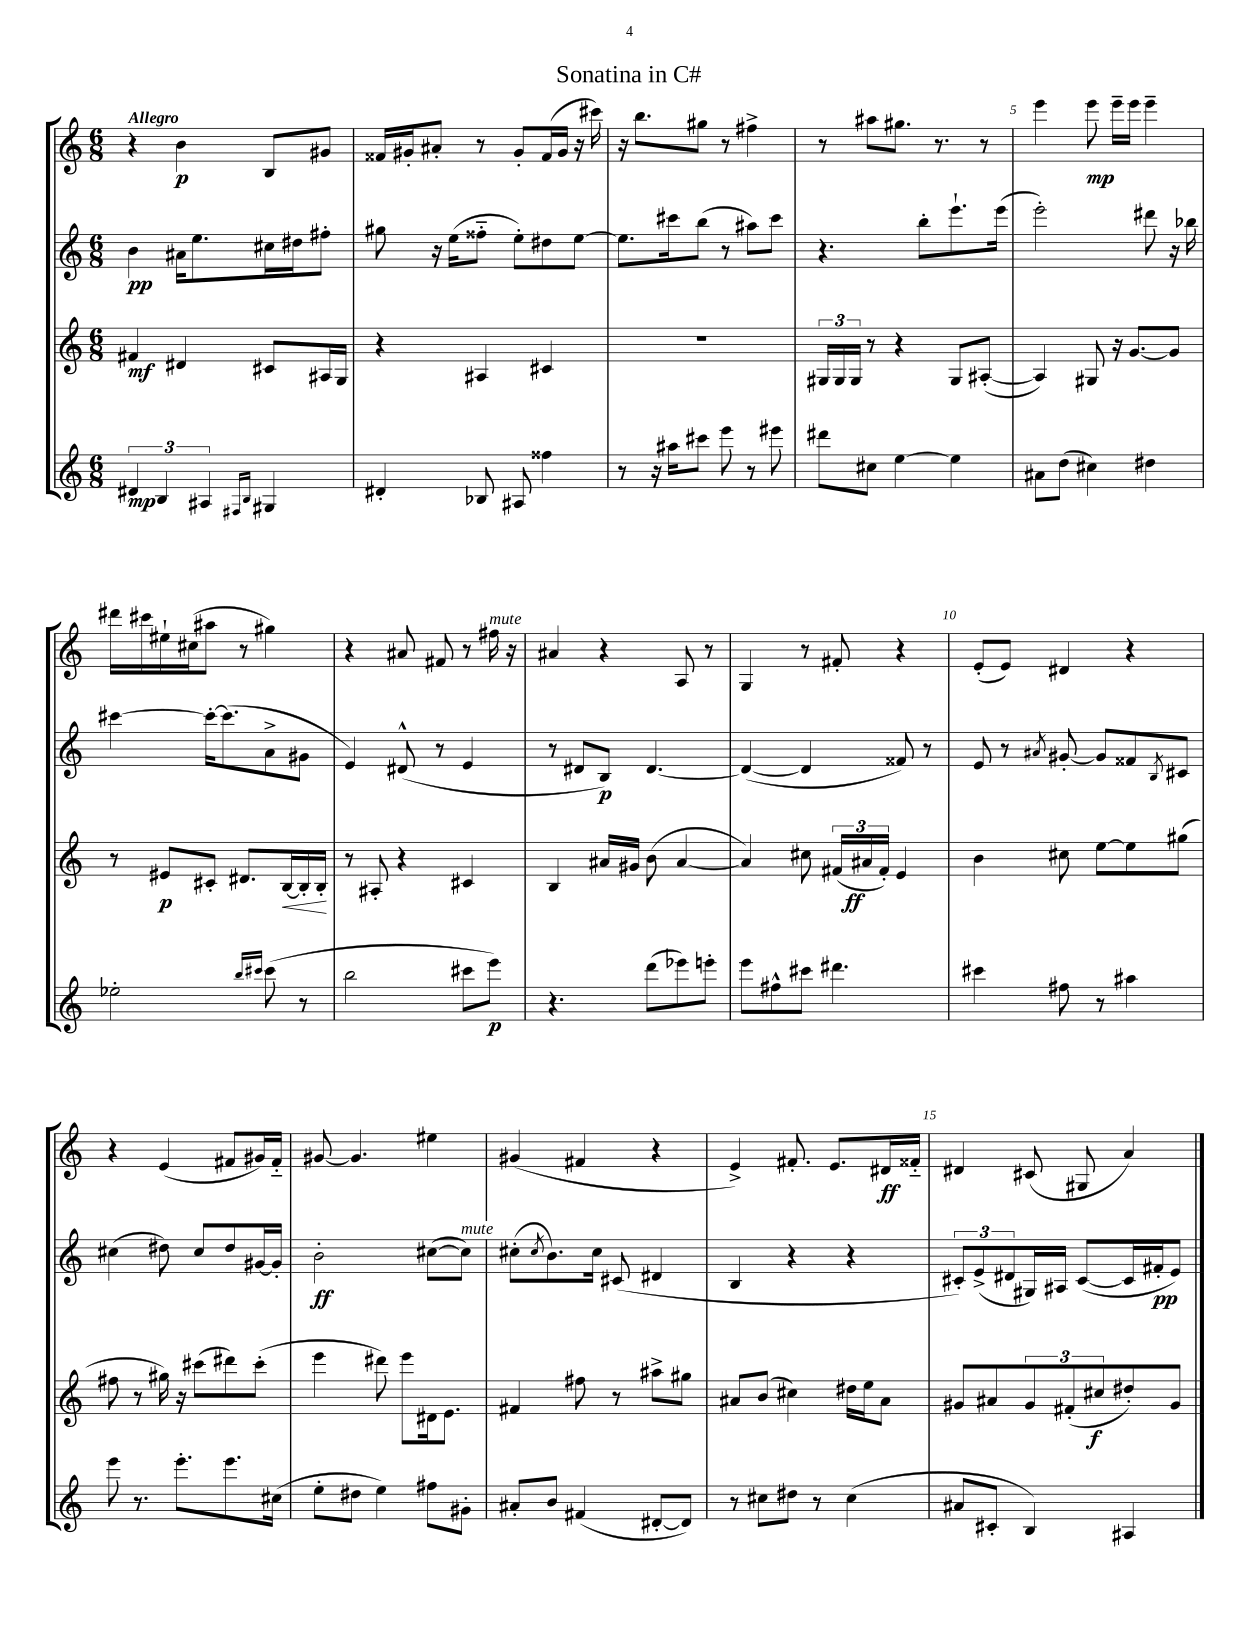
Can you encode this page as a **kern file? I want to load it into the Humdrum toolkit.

**kern	**kern	**kern	**kern
*staff4	*staff3	*staff2	*staff1
*clefG2	*clefG2	*clefG2	*clefG2
*k[]	*k[]	*k[]	*k[]
*M6/8	*M6/8	*M6/8	*M6/8
6d#/	4f#/	4b\	4r
6B/	.	.	.
.	4d#/	16a#\LK	4b\
.	.	8.ee\	.
6A#/	.	.	.
16qqF#/LL	.	.	.
16qqB/JJ	.	.	.
4G#/	8c#/L	16cc#\L	8B/L
.	.	16dd#\J	.
.	16A#/L	8ff#'\J	8g#/J
.	16G/JJ	.	.
=	=	=	=
4d#'/	4r	8gg#\	16f##/LL
.	.	.	16g#'/J
.	.	16r	8a#'/J
.	.	(16ee\LK	.
8B-/	4A#/	8ff##'~\J	8r
8A#/	.	8ee'\L)	8g#'/L
4ff##\	4c#/	8dd#\	(16f##/L
.	.	.	16g#/JJ
.	.	[8ee\J	16r
.	.	.	16ccc#\)
=	=	=	=
8r	2.r	8.ee\]L	16r
.	.	.	8.bb\L
16r	.	.	.
16aa#\LK	.	16ccc#\k	.
8ccc#\J	.	(8bb\J	8gg#\J
8eee\	.	8r	8r
8r	.	8aa#\L)	4ff#^\
8eee#\	.	8ccc#\J	.
=	=	=	=
8ddd#\L	24G#/LL	4.r	8r
.	24G#/	.	.
.	24G#/JJ	.	.
8cc#\J	8r	.	8aa#\L
[4ee\	4r	.	8.gg#\J
.	.	8bb'\L	.
.	.	.	8.r
4ee\]	8G#/L	8.eee`\	.
.	([8A#'/J	.	8r
.	.	(16eee\Jk	.
=	=	=	=
8a#\L	4A#/])	2eee'\)	4eee\
(8dd\J	.	.	.
4cc#\)	8G#/	.	8eee\
.	16r	.	16eee~\LL
.	[8.g/L	.	16eee\JJ
4dd#\	.	8ddd#\	4eee~\
.	8g/]J	16r	.
.	.	16bb-\	.
=	=	=	=
2ee-'\	8r	[4ccc#\	16ddd#\LL
.	.	.	16ccc#\
.	8e#/L	.	16ee#`\
.	.	.	(16cc#\J
.	8c#'/J	16ccc#'\_LK	8aa#\J
.	.	(8.ccc#\]	.
.	8.d#/L	.	8r
16qqbb/LL	.	.	.
16qqccc#/JJ	.	.	.
(8ccc#\	.	8a^\	4gg#\)
.	[16B/L	.	.
8r	16B'/]	8g#\J	.
.	16B'/JJ	.	.
=	=	=	=
2bb\	8r	4e/)	4r
.	8A#'/	.	.
.	4r	(8d#^^/	8a#/
.	.	8r	8f#/
8ccc#\L	4c#/	4e/	8r
8eee\J)	.	.	16ff#\
.	.	.	16r
=	=	=	=
4.r	4B/	8r	4a#/
.	.	8d#/L	.
.	16a#/LL	8B/J)	4r
.	16g#/JJ	.	.
(8ddd\L	(8b\	[4.d#/	.
8eee-\)	[4a#/	.	8A/
8eee'\J	.	.	8r
=	=	=	=
8eee\L	4a#/])	(4d#/_	4G/
8ff#^^\	.	.	.
8ccc#\J	8cc#\	4d#/]	8r
4.ddd#\	(24f#/LL	.	8f#'/
.	24a#/	.	.
.	24f#'/JJ)	.	.
.	4e/	8f##/)	4r
.	.	8r	.
=	=	=	=
4ccc#\	4b\	8e/	(8e'/L
.	.	8r	8e/J)
.	.	8qa#/	.
8ff#\	8cc#\	[8g#'/	4d#/
8r	[8ee\L	8g#/]L	.
4aa#\	8ee\]	8f##/	4r
.	.	8qB/	.
.	(8gg#\J	8c#/J	.
=	=	=	=
8eee\	8ff#\	(4cc#\	4r
8.r	8r	.	.
.	16gg#\)	8dd#\)	(4e/
8.eee'\L	16r	.	.
.	(8ccc#\L	8cc#/L	.
8.eee\	8ddd#\)	8dd#/	8f#/L
.	(8ccc#'\J	[16g#/L	16g#/L)
(16cc#\Jk	.	16g#'/]JJ	16f#'~/JJ
=	=	=	=
8ee'\L	4eee\	2b'\	[8g#/
8dd#\J	.	.	4.g#/]
4ee\)	8ddd#\)	.	.
.	8eee\L	.	.
8ff#\L	16d#\k	([8cc#\L	4ee#\
.	8.e\J	.	.
8g#'\J	.	8cc#\]J)	.
=	=	=	=
8a#'/L	4f#/	(8cc#'\L	(4g#/
.	.	8qcc#/	.
8b/J	.	8.b\)	.
(4f#/	8ff#\	.	4f#/
.	.	16cc#\Jk	.
.	8r	(8c#/	.
[8d#'/L	8aa#^\L	4d#/	4r
8d#/]J)	8gg#\J	.	.
=	=	=	=
8r	8a#/L	4B/	4e^/)
8cc#\L	(8b/J	.	.
8dd#\J	4cc#\)	4r	8.f#'/
8r	.	.	.
.	.	.	8.e/L
(4cc#\	16dd#\LL	4r	.
.	16ee\J	.	.
.	8a#\J	.	16d#/L
.	.	.	16f##'~/JJ
=	=	=	=
8a#/L	8g#/L	12c#'/L)	4d#/
.	.	(12e^/	.
8c#'/J	8a#/	.	.
.	.	12d#/	.
4B/)	12g#/	16G#/L)	(8c#/
.	.	16A#/JJ	.
.	(12f#'/	.	.
.	.	([8c#/L	8G#/
.	12cc#/	.	.
4A#/	8dd#'/)	16c#/]L	4a/)
.	.	16f#'/J	.
.	8g#/J	8e/J)	.
==	==	==	==
*-	*-	*-	*-
